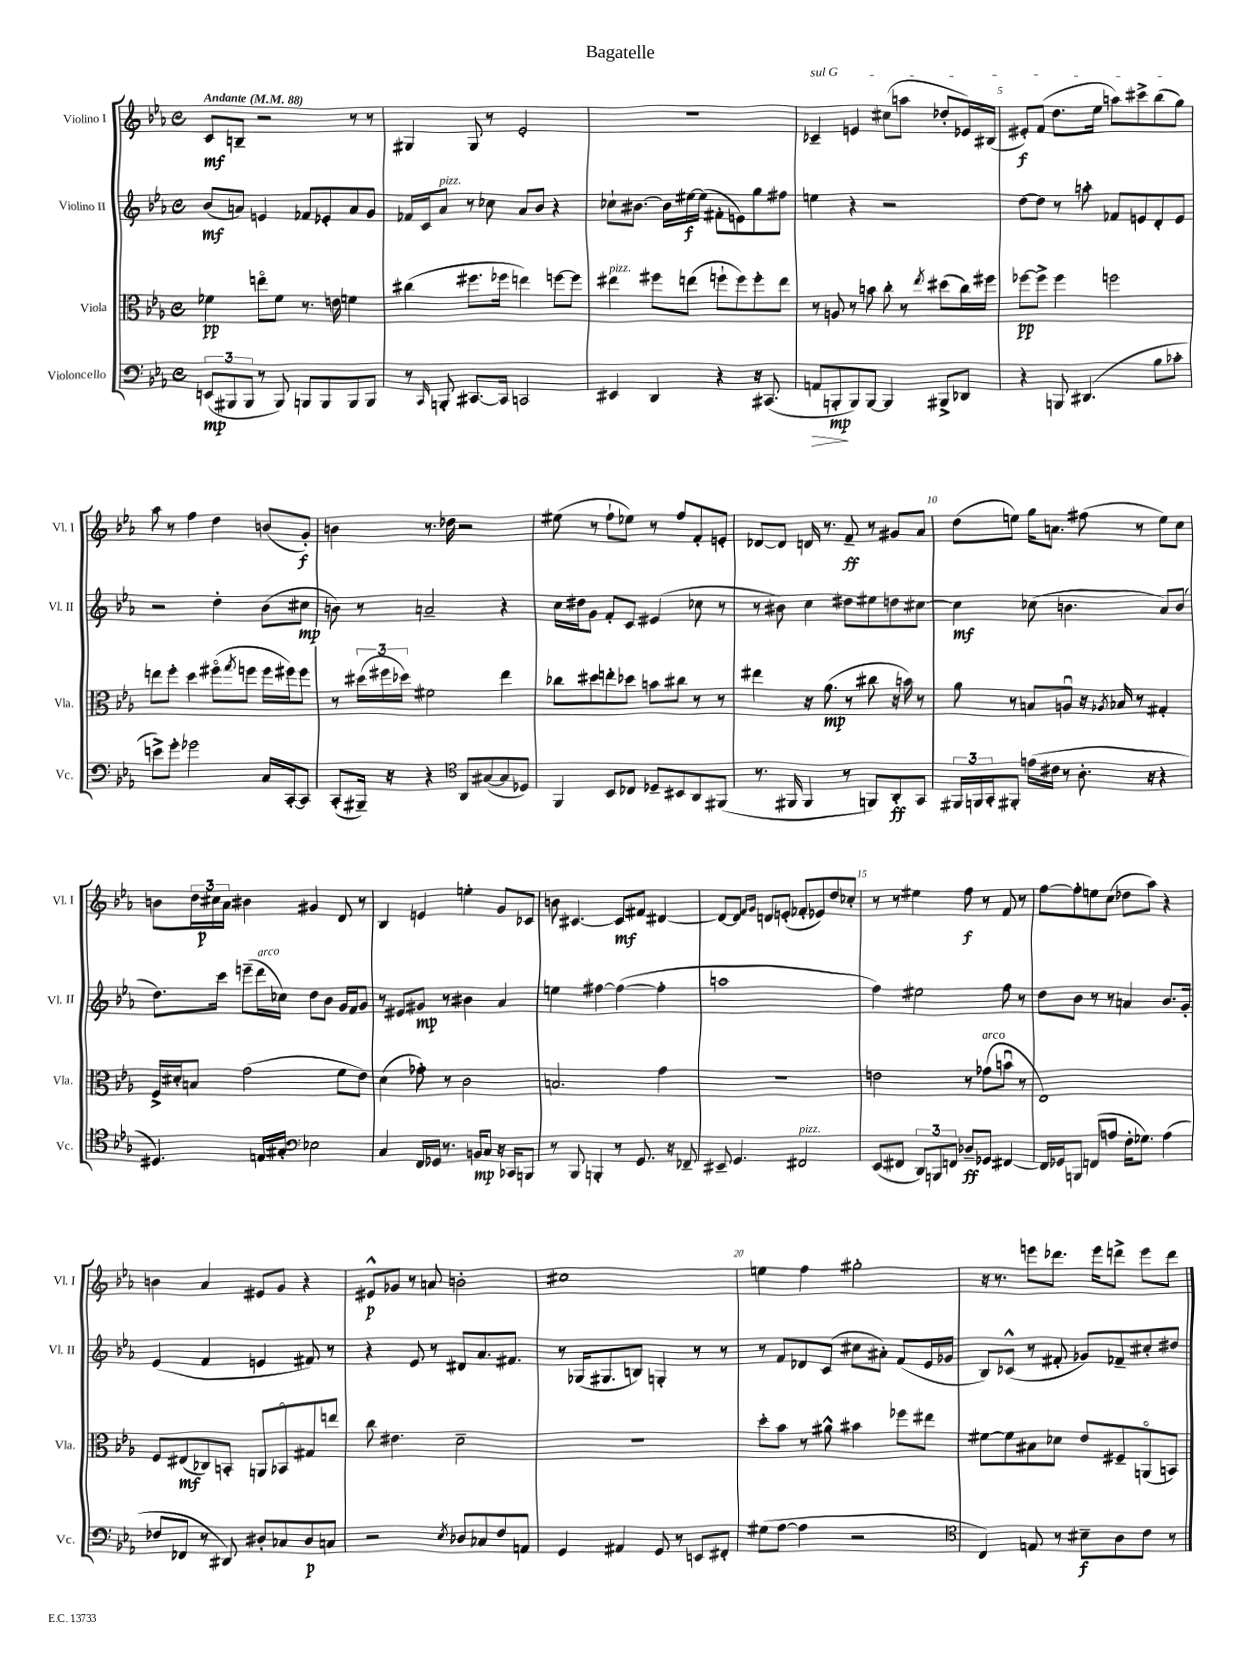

**kern	**kern	**kern	**kern
*staff4	*staff3	*staff2	*staff1
*clefF4	*clefC3	*clefG2	*clefG2
*k[b-e-a-]	*k[b-e-a-]	*k[b-e-a-]	*k[b-e-a-]
*M4/4	*M4/4	*M4/4	*M4/4
*met(c)	*met(c)	*met(c)	*met(c)
*MM88	*MM88	*MM88	*MM88
(12EE	4f-	(8b-	8c
12BBB#	.	.	.
.	.	8a)	8B~
12BBB#	.	.	.
8r	8eeo	4e	2r
8BBB#)	8f-	.	.
8BBB	8.r	8f-	.
8BBB	.	8e-'	.
.	16e	.	.
8BBB	4f	8a	8r
8BBB	.	8g	8r
=	=	=	=
8r	(4cc#	16f-	4G#
.	.	16c	.
16qqCC	.	.	.
8BBB'	.	8a-	.
[8.CC#	8.ff#	8r	8G#
.	.	8cc-	8r
16CC#]	16ff-	.	.
2CC	4ee)	8a-	2e-'
.	.	8b-	.
.	[8ff	4r	.
.	8ff]	.	.
=	=	=	=
4EE#	4ee#	8cc-`	1r
.	.	[8.b#	.
4DD	8ff#	.	.
.	.	16b#]	.
.	(8ee	[16ee#	.
.	.	(16ee#]	.
4r	8ff`	8f#'	.
.	8ff)	8e)	.
16r	8ff'	8gg	.
(8.CC#	.	.	.
.	8ee	8ff#	.
=	=	=	=
8AA	8r	4ee	4c-~
8BBB'	8A	.	.
8BBB)	8r	4r	4e
[8BBB	8b	.	.
4BBB]	8cc'	2r	(8cc#
.	8r	.	8aa
.	8qee-	.	.
8BBB#^	(8dd#	.	8dd-'
8DD-	16cc)	.	16e-)
.	16ff#	.	(16B#
=	=	=	=
4r	[8ff-	[8dd	8e#')
.	8ff-^]	8dd]	(8f
8BBB	4ff-	8r	8.dd
(4.DD#	.	8aa'	.
.	.	.	16ee-
.	2ff	8f-	8aa)
.	.	8e	8ccc#^
8B-	.	8d'	(8bb-
8c-'	.	8e	8gg)
=	=	=	=
8e^)	8ee	2r	8aa-
8g'	8ff'	.	8r
2g-	4dd	.	4ff
.	(8ff#o	4dd'	4dd
.	8qgg	.	.
.	8ff	.	.
16C	16ff	(8b-	(8b
[16CC'	16ff#)	.	.
8CC]	8ff#	8cc#	8g')
=	=	=	=
(8CC'	8r	8b)	4b
16BBB#~)	(24dd#	8r	.
.	24ff#	.	.
16r	.	.	.
.	24dd-)	.	.
4r	2f#	2a~	8.r
.	.	.	16dd-
*clefC4	*	*	*
8AA-	.	.	2r
([8G#	.	.	.
8G#]	4ee-	4r	.
8D-)	.	.	.
=	=	=	=
4FF	8cc-	16cc	(8ee#
.	.	16dd#	.
.	8dd#	8g	8r
8BB-	8ee'	8f'	8ff`
8C-	8dd-	8c	8ee-)
8D-~	8b	(4e#	8r
8BB#	8cc#	.	8ff
8AA-	8r	8cc-	8f'
(8FF#	8r	8r	8e'
=	=	=	=
8.r	4ee#	8r	[8d-
.	.	8b#)	8d-]
16FF#	.	.	.
4FF#	16r	4cc	16d
.	(8.a-	.	8.r
8r	8r	8dd#	8f~
8FF)	8cc#	8ee#	8r
8AA-'	16r	8dd	8g#
.	16b)	.	.
8GG	8r	[8cc#	8a-
=	=	=	=
24FF#	8a-	4cc#]	(8dd
24FF	.	.	.
24GG'	.	.	.
8FF#'	8r	.	8ee)
(16e	8B	(8cc-	16gg
16c#	.	.	8.a
8r	8Au	4.b	.
8.A-'	16r	.	(8ff#
.	8qA-	.	.
.	16B-	.	.
.	8r	.	8r
16r	.	.	.
4r	4G#'	8a-)	8ee)
.	.	(8b	8cc
=	=	=	=
4.D#)	16F^	8.dd)	8b
.	16d#'	.	.
.	8B	.	24dd
.	.	.	24cc#
.	.	16ccc	.
.	.	.	24a-
.	(2g	(8eee~	4b#
16E	.	16ddd	.
16G#'	.	16cc-)	.
*clefF4	*	*	*
2E-	.	8dd	4g#
.	.	8b-	.
.	8f	16g	8d
.	.	16f	.
.	8e-)	8g	8r
=	=	=	=
4C	(4d	8r	4B-
.	.	8e#	.
16FF	8g-')	8g#	4e
16GG-	.	.	.
8.r	8r	8r	.
.	2c	4b#	4ee'
16BB	.	.	.
8C	.	.	.
16r	.	4a-	8g
16CC-	.	.	.
8BBB	.	.	8c-
=	=	=	=
8r	2.B	4ee	8b
8BBB-	.	.	[4.c#
4BBB'	.	[4ff#	.
8r	.	(4ff#_	8c#]
8.GG	.	.	8f#
.	4g	4ff#']	[4d#
16r	.	.	.
8FF-~	.	.	.
=	=	=	=
8EE#~	1r	1aa	8d#_
4.GG	.	.	8d#]
.	.	.	16qqf
.	.	.	16qqg
.	.	.	8d
.	.	.	(8e'
2FF#	.	.	8f-'
.	.	.	8e-)
.	.	.	8dd
.	.	.	8cc-'
=	=	=	=
(8EE-	2e	4ff)	8r
8FF#	.	.	8r
12DD)	.	2ee#	4ee#
12BBB	.	.	.
12FF	.	.	.
8D-~	8r	.	8ff
8GG-	(8g-	.	8r
[4FF#	8bu	8ff	8f
.	8r	8r	8r
=	=	=	=
16FF#]	1E-)	8dd	[8ff
16GG-	.	.	.
8BBB	.	8b-	8ff']
(8FF	.	8r	8ee
8A	.	8r	(8cc
16F'	.	4a	8dd-
8.G-)	.	.	.
.	.	.	8aa-)
(4A	.	8.b-	4r
.	.	16g'	.
=	=	=	=
8F-	8F	(4e-	4b
8FF-	(8E#	.	.
8r	8C-)	4f	4a-
8DD#)	8BB'	.	.
8D#'	8AA	4e	8e#
8C-	8BB-o	.	8g
8D#	8G#	8f#)	4r
8C	8ee	8r	.
=	=	=	=
2r	8cc	4r	8e#^^
.	4.e#	.	8g-
.	.	8e-	8r
.	.	8r	8a
8qE-	.	.	.
8D-	2d~	8d#	2b'
8C-	.	8.a-	.
8F	.	.	.
.	.	8.f#	.
8AA	.	.	.
=	=	=	=
4GG	1r	8r	1cc#
.	.	(16G-	.
.	.	8.G#	.
4AA#	.	.	.
.	.	8B)	.
8GG	.	4G'	.
8r	.	.	.
8EE	.	8r	.
8FF#'	.	8r	.
=	=	=	=
(8G#	8dd'	8r	4ee
[8A-	8b-	8f	.
4A-]	8r	8d-	4ff
.	8a#^^	(8c	.
2r	4b#	8cc#	2gg#'
.	.	8a#')	.
.	8ff-	(8f	.
.	8ee#	16e-	.
.	.	16g-	.
=	=	=	=
*clefC4	*	*	*
4C)	[8f#	8B-)	16r
.	.	.	8.r
.	8f#]	(8c-^^	.
8E	8B#	8r	8eee
8r	8d-	8f#'	8.ddd-
8B#~	8e-	8g-)	.
.	.	.	16eee
8A-	8F#~	8f-~	8ddd^
8c	(8AAo	8cc#'	8eee
8r	8BB)	8dd#	8ddd
==	==	==	==
*-	*-	*-	*-
